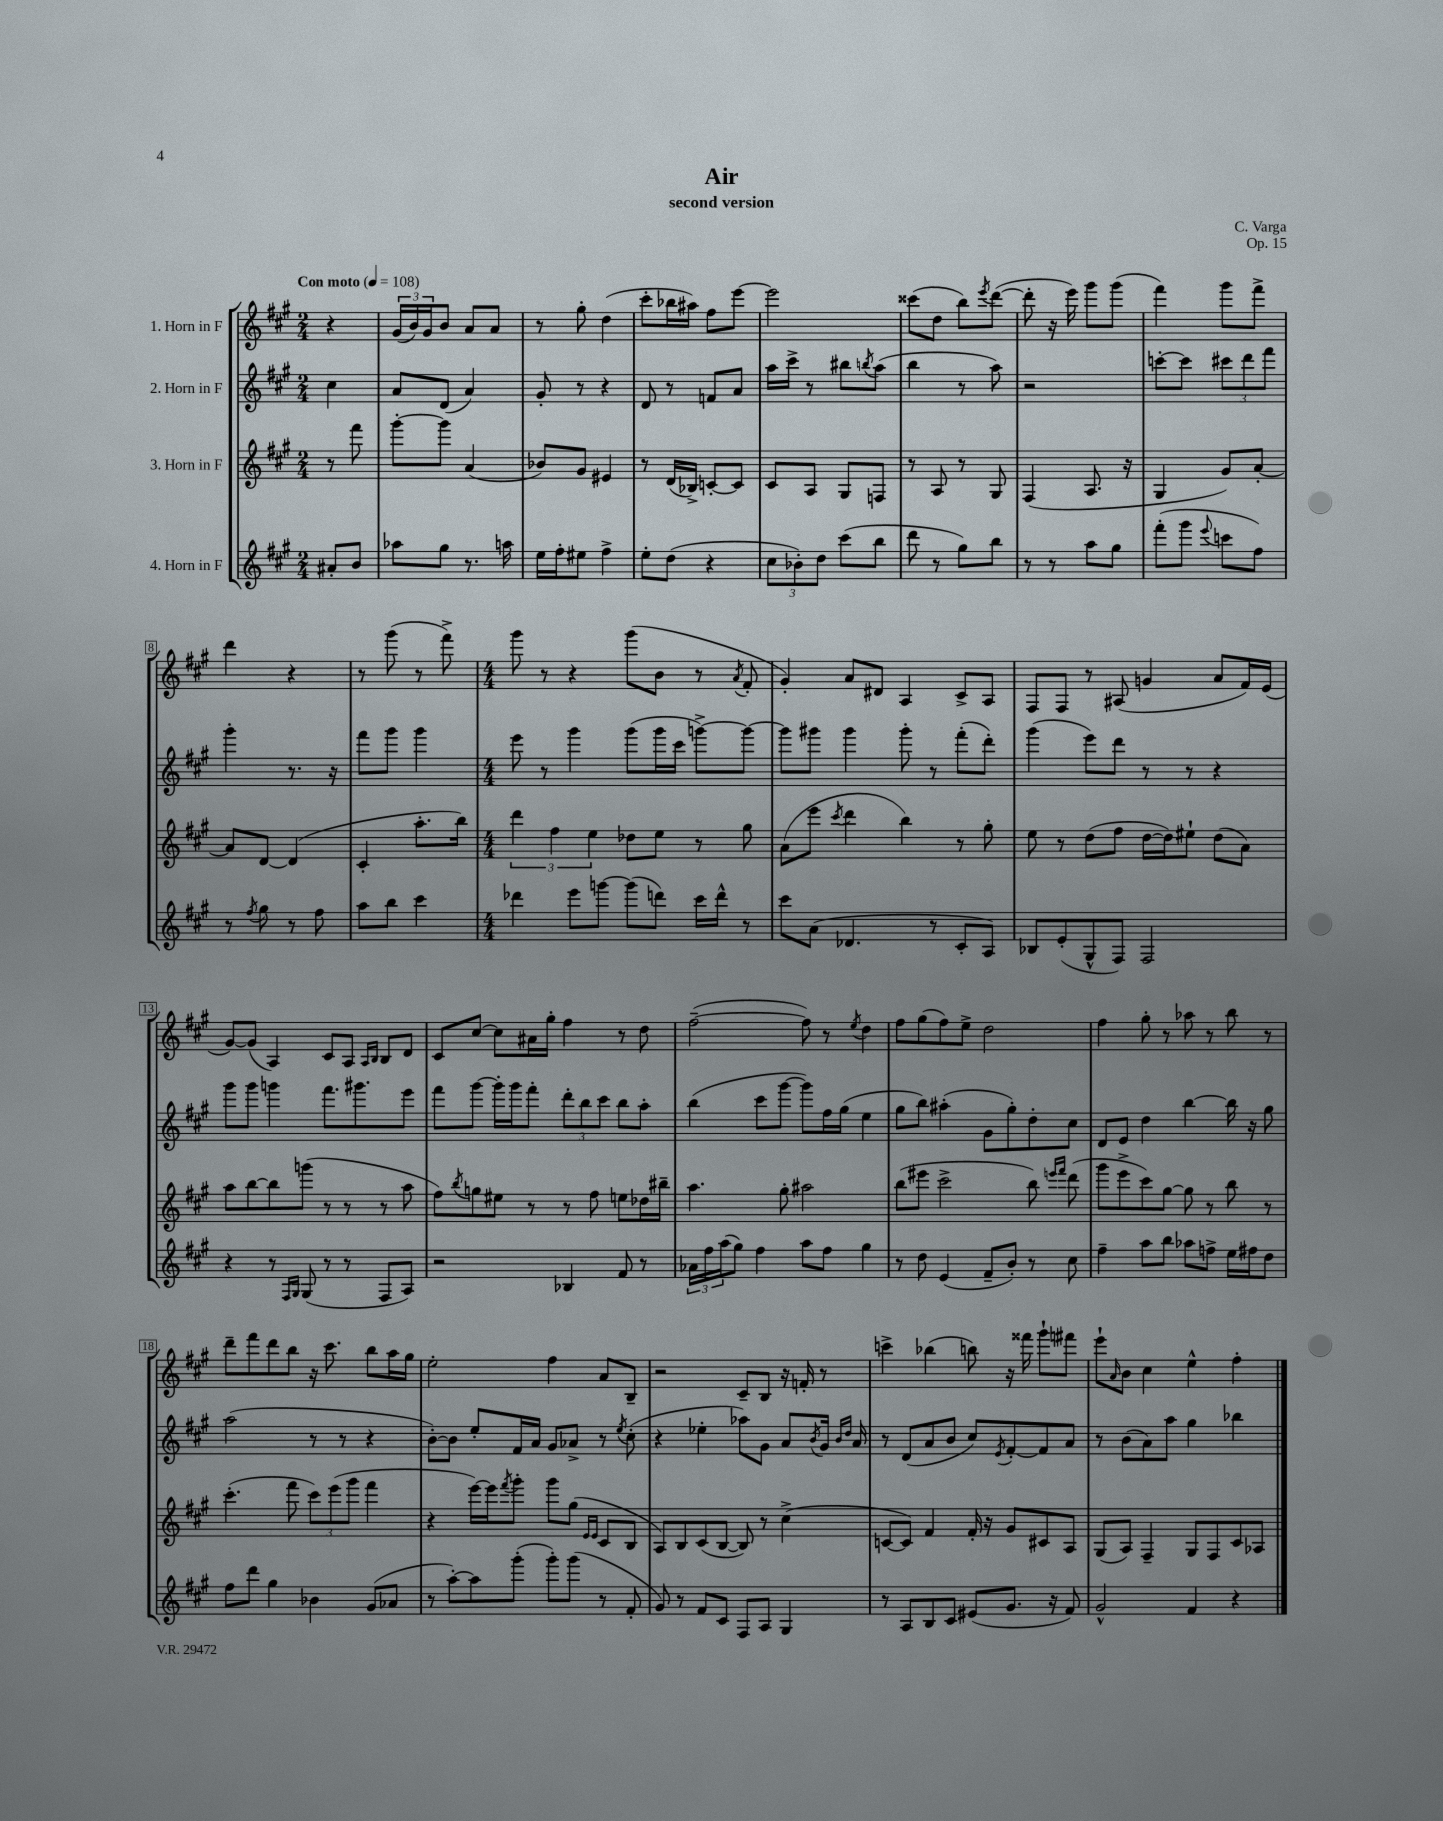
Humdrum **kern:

**kern	**kern	**kern	**kern
*staff4	*staff3	*staff2	*staff1
*clefG2	*clefG2	*clefG2	*clefG2
*k[f#c#g#]	*k[f#c#g#]	*k[f#c#g#]	*k[f#c#g#]
*M2/4	*M2/4	*M2/4	*M2/4
*MM108	*MM108	*MM108	*MM108
8a#'	8r	4cc#	4r
8b	8fff#	.	.
=	=	=	=
8aa-	[8ggg#'	8a	(24g#
.	.	.	24b)
.	.	.	24g#
8gg#	8ggg#]	(8d	8b
8.r	(4a	4a)	8a
.	.	.	8a
16aa	.	.	.
=	=	=	=
16ee	8b-)	8g#'	8r
16ff#'	.	.	.
8ee#	8g#	8r	8gg#'
4ff#^	4e#	4r	(4dd
=	=	=	=
8ee'	8r	8d	8ccc#'
(8dd	(16d	8r	16bb-
.	16B-^)	.	16aa#)
4r	[8c'	8f	8ff#
.	8c]	8a	[8eee
=	=	=	=
12cc#	8c#	16aa	2eee]
.	.	16ccc#^	.
12b-')	.	.	.
.	8A	8r	.
12dd	.	.	.
(8ccc#	8G#	8bb#	.
.	.	8qbb	.
8bb	8F	(8aa	.
=	=	=	=
8ddd	8r	4bb	(8ccc##
8r	8A	.	8dd
8gg#)	8r	8r	8bb)
.	.	.	8qeee
8bb	8G#	8aa)	([8ddd
=	=	=	=
8r	(4F#	2r	8ddd']
8r	.	.	16r
.	.	.	16eee)
8aa	8.A	.	8ggg#
8gg#	.	.	(8ggg#
.	16r	.	.
=	=	=	=
(8fff#'	4G#	[8ccc'	4fff#)
8ggg#	.	8ccc]	.
8qqeee	.	.	.
8ccc	8g#)	12ccc#	8ggg#
.	.	12ddd	.
8ff#)	[8a'	.	8fff#^
.	.	12fff#	.
=	=	=	=
8r	8a]	4ggg#'	4ddd
8qff#	.	.	.
8gg#	[8d	.	.
8r	(4d]	8.r	4r
8ff#	.	.	.
.	.	16r	.
=	=	=	=
8aa	4c#'	8fff#	8r
8bb	.	8ggg#	(8ggg#
4ccc#	8.aa'	4ggg#	8r
.	.	.	8fff#^)
.	16bb)	.	.
=	=	=	=
*M4/4	*M4/4	*M4/4	*M4/4
4ddd-	6ddd	8eee	8ggg#
.	.	8r	8r
.	6ff#	.	.
8eee	.	4ggg#	4r
.	6ee	.	.
[8ggg	.	.	.
(8ggg]	8dd-	(8ggg#	(8ggg#
8ddd)	8ee	16ggg#	8b
.	.	16ccc#	.
16ccc#	8r	[8ggg^)	8r
16ddd^^	.	.	.
.	.	.	8qa
8r	8gg#	8ggg_	8f#'
=	=	=	=
8ccc#	(8a	8ggg]	4g#')
(8a	8eee	8ggg#	.
.	8qccc#	.	.
4.d-	4ddd	4ggg#	8a
.	.	.	8d#
.	4bb)	8ggg#'	4A
8r	.	8r	.
8c#'	8r	(8fff#'	8c#^
8A)	8gg#'	8ddd')	8A
=	=	=	=
8B-	8ee	(4ggg#	8F#
(8e'	8r	.	8F#
8G#^^	(8dd	8eee)	8r
8F#)	8ff#	8ddd	(8A#
2F#	[16dd	8r	4g
.	16dd])	.	.
.	8ee#`	8r	.
.	(8dd	4r	8a
.	8a)	.	16f#)
.	.	.	(16e
=	=	=	=
4r	8aa	8ggg#	[8g#)
.	[8bb	8ggg#	(8g#]
8r	8bb]	4ggg	4A)
16qqF#	.	.	.
16qqG#	.	.	.
(8G#	(8ggg	.	.
8r	8r	8.fff#	8c#
8r	8r	.	8A
.	.	8.ggg#	.
.	.	.	16qqA
.	.	.	16qqB
8F#	8r	.	8B
8A)	8aa	8eee	8d
=	=	=	=
2r	8ff#)	8fff#	8c#
.	8qbb	.	.
.	8gg	[8ggg#	[8cc#
.	8ee#	16ggg#']	8cc#]
.	.	16ggg#	.
.	8r	8fff#'	16a#
.	.	.	16gg#'
4B-	8r	12ddd'	4ff#
.	.	12bb	.
.	8ff#	.	.
.	.	12ccc#	.
8f#	8ee	8bb	8r
8r	16dd-	8aa'	8dd
.	16bb#~	.	.
=	=	=	=
24a-	4.aa	(4bb	([2ff#~
24ff#	.	.	.
(24aa	.	.	.
8gg#)	.	.	.
4ff#	.	8ccc#	.
.	8gg#'	[8ggg#	.
8aa	2aa#	8ggg#])	8ff#])
8ff#	.	16ff#	8r
.	.	(16gg#	.
.	.	.	8qee
4gg#	.	4ee	4dd
=	=	=	=
8r	(8bb	8gg#	8ff#
8dd	8eee#	8bb)	(8gg#
(4e	2ccc#^	(4aa#'	8ff#)
.	.	.	8ee^
8f#~	.	8g#	2dd
8b')	.	8gg#')	.
8r	8bb)	8dd'	.
.	16qqeee	.	.
.	16qqfff#	.	.
8cc#	(8ddd	8cc#	.
=	=	=	=
4ff#~	8ggg#	8d	4ff#
.	8eee^	8e	.
8aa	8ccc#)	4dd	8gg#'
8bb	[8gg#	.	8r
8aa-	8gg#]	[4bb	8aa-
8ff^	8r	.	8r
16ee	8bb	16bb]	8bb
16ff#	.	16r	.
8dd	8r	8gg#	8r
=	=	=	=
8ff#	(4.ccc#'	(2aa	8ddd~
8ddd	.	.	8fff#
4gg#	.	.	8ddd
.	8fff#	.	8bb
4b-	12ccc#)	8r	16r
.	.	.	8.ccc#
.	(12eee	.	.
.	.	8r	.
.	12ggg#	.	.
(8g#	4fff#	4r	8bb
8a-	.	.	16aa
.	.	.	16gg#
=	=	=	=
8r	4r	[8b')	2ee'
[8aa')	.	8b]	.
8aa]	[16eee)	8ee'	.
.	16eee]	.	.
.	8qfff#	.	.
(8ggg#'	8ggg#'	16f#	.
.	.	16a	.
8ggg#')	8ggg#	8g#	4ff#
(8ggg#	(8gg#	8a-^	.
.	16qqe	.	.
.	16qqe	.	.
8r	8c#	8r	8a
.	.	8qee	.
8f#'	8B	(8cc#'	8B~
=	=	=	=
8g#)	8A)	4r	2r
8r	8B	.	.
8f#	(8c#	4ee-'	.
8c#	[8B	.	.
8F#	8B])	8aa-)	8c#~
8A	8r	8g#	8B
4G#	(4cc#^	8a	16r
.	.	.	16f'
.	.	8qb	.
.	.	16g#	8r
.	.	16qqb	.
.	.	16qqdd	.
.	.	16a	.
=	=	=	=
8r	[8c	8r	4ccc^
8A	8c])	(8d	.
8B	4f#	8a	(4bb-
8c#	.	8b	.
(8e#	16f#'	8cc#)	8bb)
.	16r	.	.
.	.	8qe	.
8.g#	8g#	[8f#'	16r
.	.	.	16fff##
.	8c#	8f#]	8ggg#`
16r	.	.	.
8f#)	8A	8a	8fff#
=	=	=	=
2g#^^	(8G#	8r	8eee`
.	.	.	16qqa
.	8A)	(8b	8b
.	4F#~	8a)	4cc#
.	.	8aa	.
4f#	8G#	4gg#	4ee^^
.	8F#	.	.
4r	8c#	4bb-	4ff#'
.	8A-	.	.
==	==	==	==
*-	*-	*-	*-
